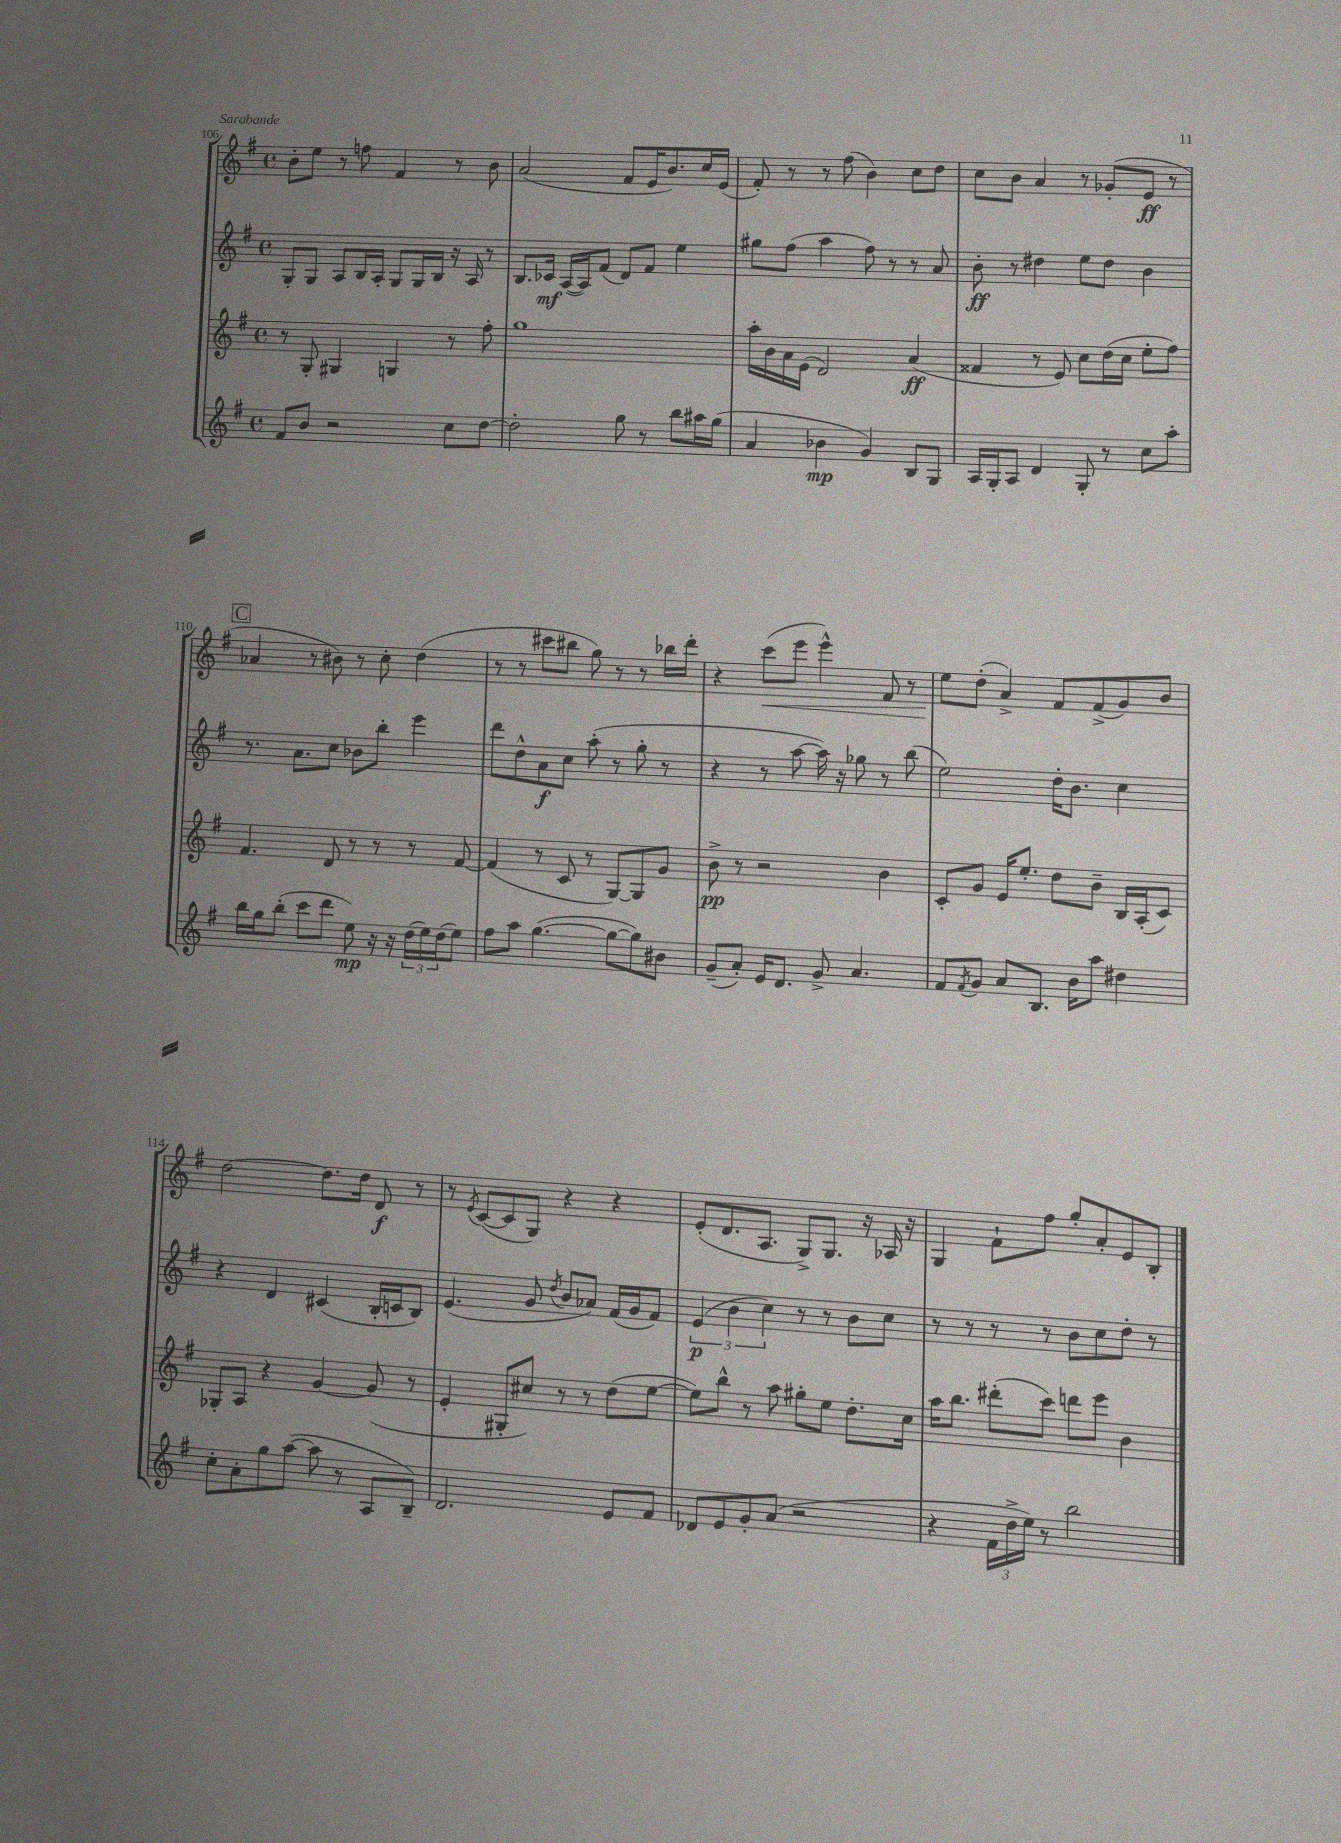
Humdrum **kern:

**kern	**kern	**kern	**kern
*staff4	*staff3	*staff2	*staff1
*clefG2	*clefG2	*clefG2	*clefG2
*k[f#]	*k[f#]	*k[f#]	*k[f#]
*M4/4	*M4/4	*M4/4	*M4/4
*met(c)	*met(c)	*met(c)	*met(c)
8f#	8r	8G'	8b'
8b	8G'	8G	8ee
2r	4G#	8A	8r
.	.	16B	8ff
.	.	16A'	.
.	4G	8G	4f#
.	.	16G	.
.	.	16B	.
8cc	8r	16r	8r
.	.	16A	.
[8dd	8ff#'	8r	8b
=	=	=	=
2dd']	1gg	8.B	(2a
.	.	16c-	.
.	.	([16A	.
.	.	16A])	.
.	.	(8f#	.
8gg	.	8d)	8f#
8r	.	8f#	16e
.	.	.	8.b)
8bb	.	4ee	.
16aa#	.	.	16cc
(16gg	.	.	(16e
=	=	=	=
4a	16aa'	8gg#	8f#')
.	16b	.	.
.	16a	(8ff#	8r
.	(16e	.	.
4b-	2d)	4aa	8r
.	.	.	(8ff#
4g)	.	8ff#)	4b)
.	.	8r	.
8B	(4a	8r	8cc
8G	.	8a	8dd
=	=	=	=
16A	4f##	8b'	8cc
16G'	.	.	.
8A	.	8r	8b
4d	8r	4dd#	4a
.	8e)	.	.
8G'	8cc	8ee	8r
8r	(16dd	8dd#	(8g-'
.	16cc	.	.
8cc	8ee'	4b	8e
8aa'	8ff#)	.	8r
=	=	=	=
16bb	4.f#	8.r	4a-
16gg	.	.	.
(8bb'	.	.	.
.	.	8.a	.
8ccc	.	.	8r
8ddd	8d	8cc	8b#)
8ee)	8r	8b-	8r
16r	8r	8bb'	8cc'
16r	.	.	.
(24dd	8r	4eee	(4dd
24ee)	.	.	.
(24dd	.	.	.
8ee)	[8f#	.	.
=	=	=	=
8ff#	(4f#]	8ddd	8r
8aa	.	8dd^^	8r
([4.gg	8r	8a	8ccc#
.	8c	8cc	8bb#
.	8r	(8aa'	8gg)
8gg_	[8G)	8r	8r
8gg])	8G]	8gg'	8r
8b#	8g	8r	16bb-
.	.	.	16ddd'
=	=	=	=
(8g~	8b^	4r	4r
8a')	8r	.	.
16e	2r	8r	(8ccc
8.d	.	.	.
.	.	[8aa	8eee
8g^	.	16aa])	4eee^^)
.	.	16r	.
4.a	.	8gg-	.
.	4b	8r	8f#
.	.	(8bb	8r
=	=	=	=
8f#	8c'	2ee)	8ee
8qf#	.	.	.
8g	8g	.	(8dd'
8a	16e	.	4a^)
.	8.ee'	.	.
8.B	.	.	.
.	8dd	16dd'	8f#
16b	.	8.b	.
8aa	8b~	.	(8f#^
4dd#	16B	4cc	8g)
.	(16A'	.	.
.	8c)	.	8b
=	=	=	=
8cc'	8G-'	4r	[2dd
8a'	8A	.	.
8gg	4r	4d	.
([8aa	.	.	.
8aa]	[4g	(4c#	8.dd]
8r	.	.	.
.	.	.	16dd
8A	(8g]	16B'	8d
.	.	16c	.
8B~)	8r	8B)	8r
=	=	=	=
2.d	4e'	(4.e	8r
.	.	.	8qe
.	.	.	([8c
.	8G#'	.	8c]
.	8cc#)	8g	8G)
.	.	8qdd	.
.	8r	8b	4r
.	8r	8a-)	.
8e	(8dd	(16f#	4r
.	.	16g	.
8f#	[8ee	8f#)	.
=	=	=	=
8d-	8ee])	(6e	(8e'
8e	8bb^^	.	8.d
.	.	6b	.
8g'	8r	.	.
.	.	.	8.A
.	.	6cc)	.
(8a	8aa	.	.
2r	8gg#'	8r	8G^)
.	8ee	8r	8.G
.	8.dd'	8b	.
.	.	.	16r
.	.	8cc	16A-
.	16cc	.	16r
=	=	=	=
4r	16aa	8r	4G
.	8.bb	.	.
.	.	8r	.
24f#	(8ddd#'	8r	8f#`
24dd^	.	.	.
24ee)	.	.	.
8r	8ccc)	8r	8ff#
2bb	8ddd	8b	8gg'
.	8eee	8cc	8a'
.	4b	8dd'	8e
.	.	8r	8B'
==	==	==	==
*-	*-	*-	*-
